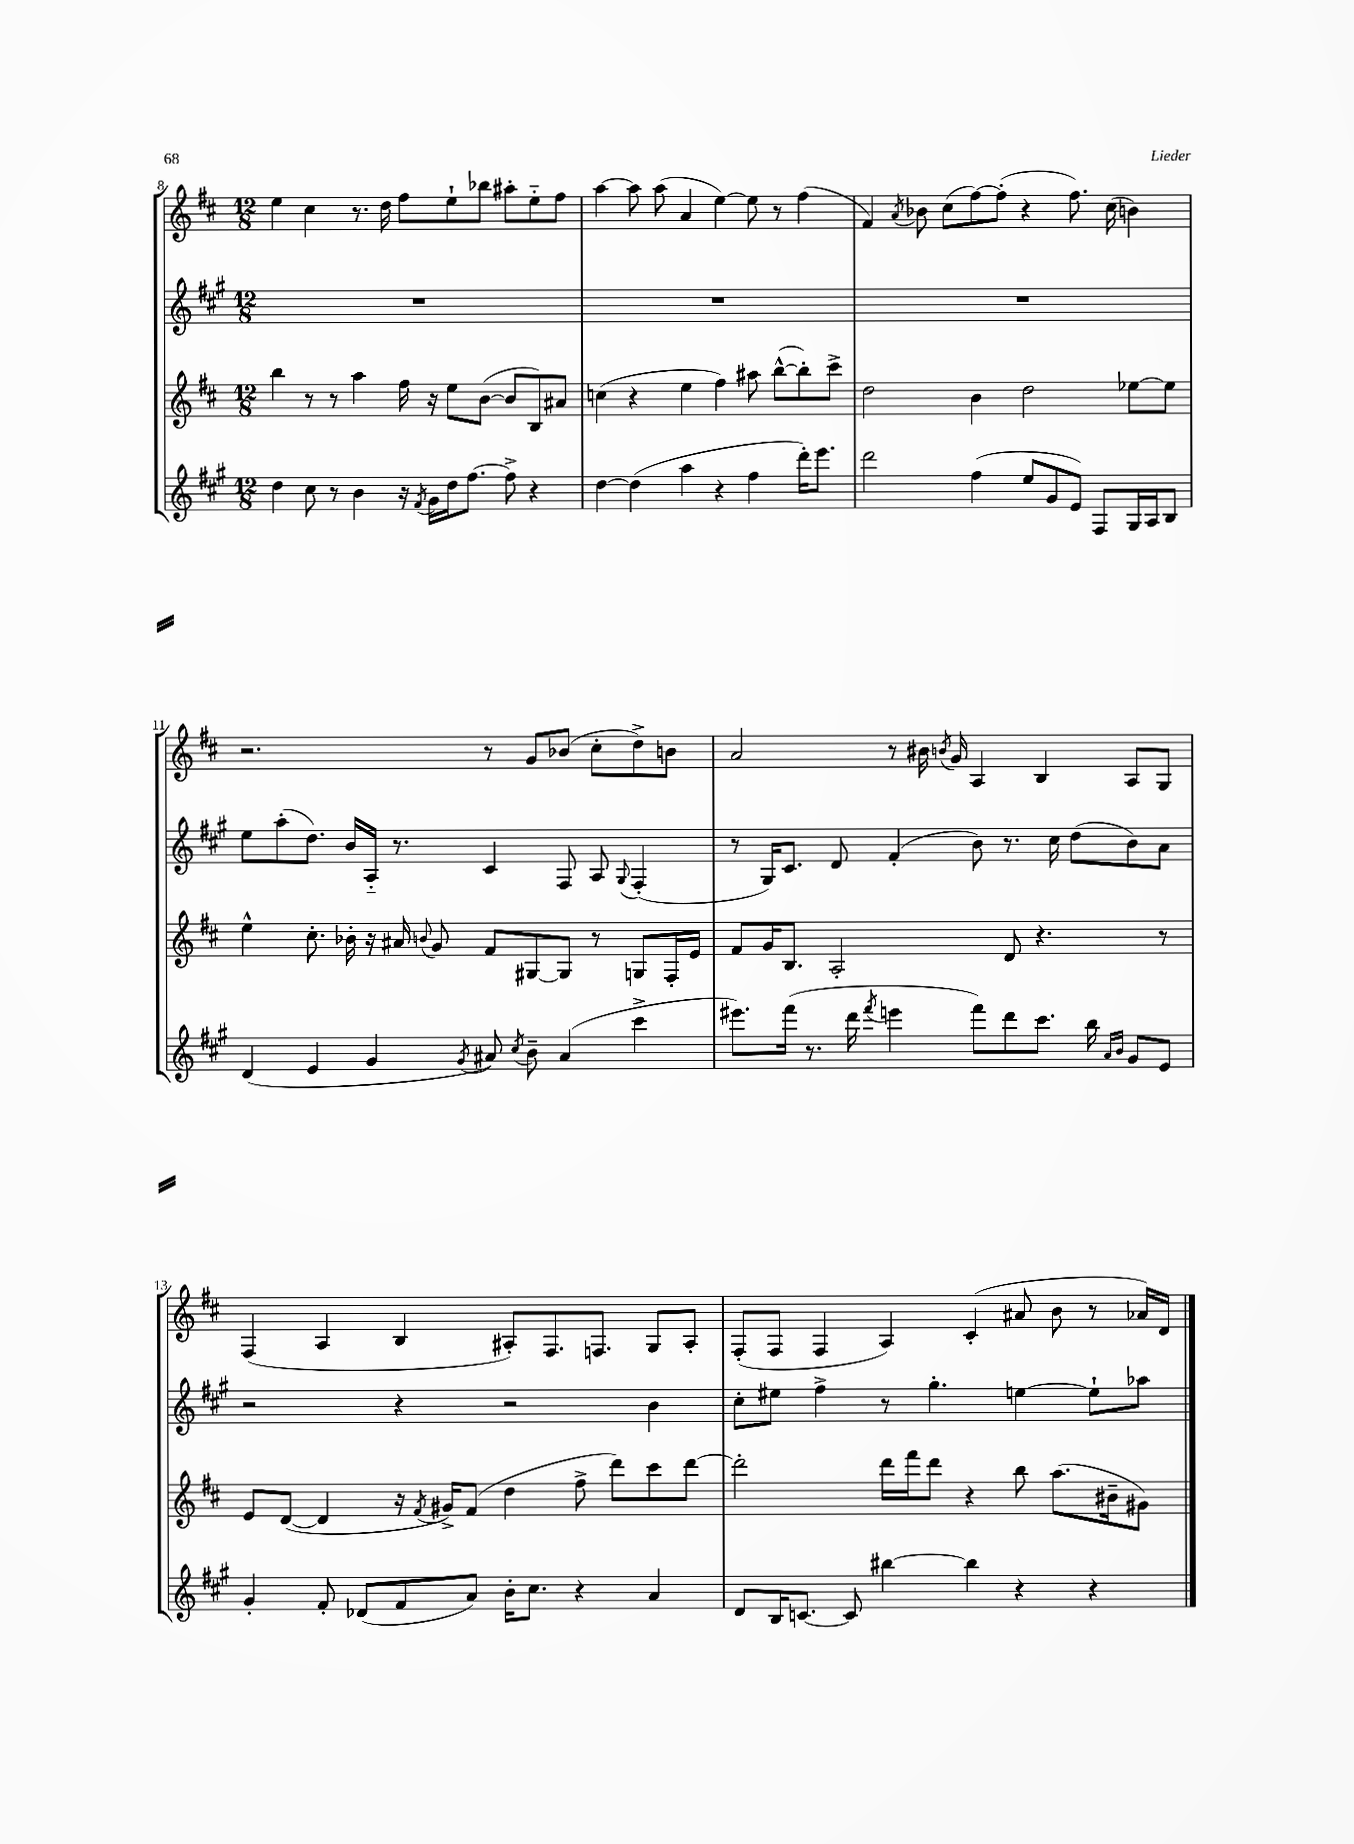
<<
\new StaffGroup <<
\new Staff = "s0" {
    \clef treble \key d \major \numericTimeSignature \time 12/8
    \autoBeamOff e''4 cis''4 r8. d''16 fis''8[ e''8-! bes''8] ais''8[-. e''8-_ fis''8] |
    a''4~ a''8 a''8( a'4 e''4~) e''8 r8 fis''4( |
    fis'4) \acciaccatura { a'8 } bes'8 cis''8[( fis''8~) fis''8]-.( r4 fis''8.) cis''16( b'4) |
    r2. r8 g'8[ bes'8]( cis''8[-. d''8->) b'8] |
    a'2 r8 bis'16 \acciaccatura { b'8 } g'16 a4 b4 a8[ g8] |
    fis4( a4 b4 ais8[-.) fis8. f8.] g8[ ais8]-. |
    fis8[-.( fis8] fis4 a4) cis'4-.( ais'8 b'8 r8 aes'16[) d'16] \bar "|." |
}
\new Staff = "s1" {
    \clef treble \key a \major \numericTimeSignature \time 12/8
    \autoBeamOff R1. |
    R1. |
    R1. |
    e''8[ a''8-.( d''8.]) b'16[ a16]-_ r8. cis'4 fis8 a8 \appoggiatura { gis8 } fis4-.( |
    r8 gis16[) cis'8.] d'8 fis'4-.( b'8) r8. cis''16 d''8[( b'8) a'8] |
    r2 r4 r2 b'4 |
    cis''8[-. eis''8] fis''4-> r8 gis''4.-. e''4~ e''8[-! aes''8] \bar "|." |
}
\new Staff = "s2" {
    \clef treble \key d \major \numericTimeSignature \time 12/8
    \autoBeamOff b''4 r8 r8 a''4 fis''16 r16 e''8[ b'8]~( b'8[ b8) ais'8] |
    c''4( r4 e''4 fis''4) ais''8 b''8[~-^( b''8-.) cis'''8]-> |
    d''2 b'4 d''2 ees''8[~ ees''8] |
    e''4-^ cis''8.-. bes'16-. r16 ais'16 \appoggiatura { b'8 } g'8 fis'8[ gis8~ gis8] r8 g8[ fis16-. e'16] |
    fis'8[ g'16 b8.] a2-. d'8 r4. r8 |
    e'8[ d'8]~( d'4 r16 \acciaccatura { fis'8 } gis'16[->) fis'8]( d''4 fis''8-> d'''8[) cis'''8 d'''8]~ |
    d'''2-. d'''16[ fis'''16 d'''8] r4 b''8 a''8.[( bis'16-- gis'8]) \bar "|." |
}
\new Staff = "s3" {
    \clef treble \key a \major \numericTimeSignature \time 12/8
    \autoBeamOff d''4 cis''8 r8 b'4 r16 \acciaccatura { fis'8 } gis'16[ d''16 fis''8.]~ fis''8-> r4 |
    d''4~ d''4( a''4 r4 fis''4 d'''16[-.) e'''8.] |
    d'''2 fis''4( e''8[ gis'8 e'8]) fis8[ gis16 a16 b8] |
    d'4( e'4 gis'4 \acciaccatura { gis'8 } ais'8) \acciaccatura { cis''8 } b'8-- ais'4( cis'''4-> |
    eis'''8.[) fis'''16]( r8. d'''16 \acciaccatura { fis'''8 } e'''4 fis'''8[) d'''8 cis'''8.] b''16 \grace { a'16[ b'16] } gis'8[ e'8] |
    gis'4-. fis'8-. des'8[( fis'8 a'8]) b'16[-. cis''8.] r4 a'4 |
    d'8[ b16 c'8.]~ c'8 bis''4~ bis''4 r4 r4 \bar "|." |
}
>>
>>
\layout { \context { \Score currentBarNumber = #8 } }
